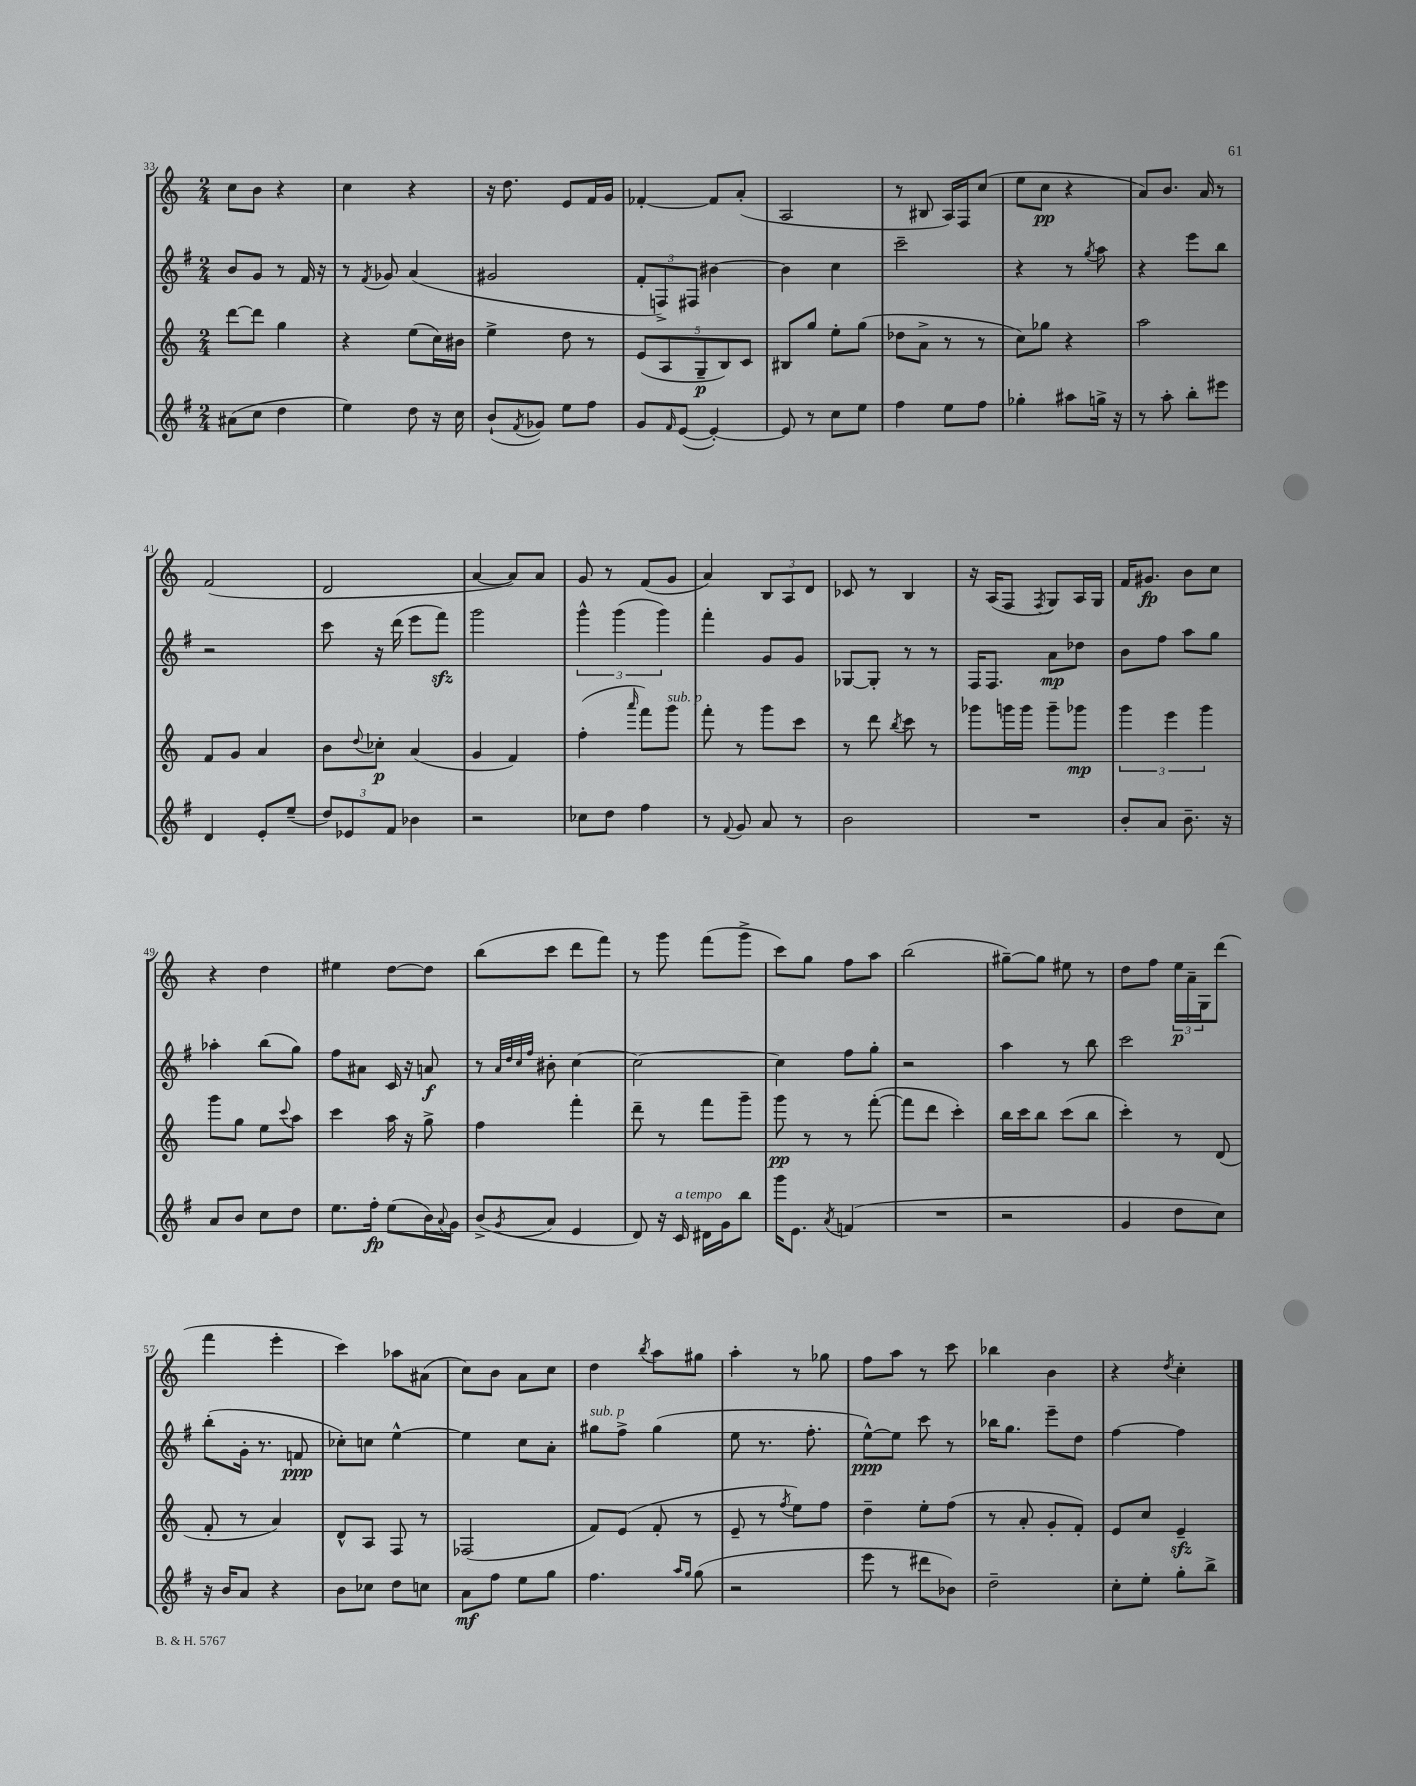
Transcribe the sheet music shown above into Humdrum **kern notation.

**kern	**kern	**kern	**kern
*staff4	*staff3	*staff2	*staff1
*clefG2	*clefG2	*clefG2	*clefG2
*k[f#]	*k[]	*k[f#]	*k[]
*M2/4	*M2/4	*M2/4	*M2/4
(8a#	[8ddd	8b	8cc
8cc	8ddd]	8g	8b
4dd	4gg	8r	4r
.	.	16f#	.
.	.	16r	.
=	=	=	=
4ee)	4r	8r	4cc
.	.	8qf#	.
.	.	8g-	.
8dd	(8ee	(4a	4r
16r	16cc)	.	.
16cc	16b#	.	.
=	=	=	=
(8b`	4ee^	2g#	16r
.	.	.	8.dd
8qf#	.	.	.
8g-)	.	.	.
8ee	8dd	.	8e
8ff#	8r	.	16f
.	.	.	16g
=	=	=	=
8g	(10e	12f#'	[4f-'
.	.	12F^)	.
.	10A	.	.
16qqf#	.	.	.
([8e	.	.	.
.	.	12F#	.
.	10G~	.	.
4e'_)	.	[4b#	8f-]
.	10B)	.	.
.	.	.	(8a'
.	10c	.	.
=	=	=	=
8e]	8B#	4b#]	2A
8r	8gg	.	.
8cc	8ee'	4cc	.
8ee	(8gg	.	.
=	=	=	=
4ff#	8dd-	2ccc~	8r
.	8a^	.	8B#
8ee	8r	.	16A)
.	.	.	16F
8ff#	8r	.	(8cc
=	=	=	=
4gg-'	8cc)	4r	8ee
.	8gg-	.	8cc
8aa#	4r	8r	4r
.	.	8qgg	.
16gg^	.	8aa	.
16r	.	.	.
=	=	=	=
8r	2aa	4r	8a)
8aa'	.	.	8.b
8bb'	.	8eee	.
.	.	.	16a
8eee#	.	8bb	8r
=	=	=	=
4d	8f	2r	(2f
.	8g	.	.
8e'	4a	.	.
(8ee~	.	.	.
=	=	=	=
12dd)	8b	8ccc	2d
12e-	.	.	.
.	8qqdd	.	.
.	8cc-'	16r	.
12f#	.	.	.
.	.	(16ddd	.
4b-	(4a	8eee	.
.	.	8fff#)	.
=	=	=	=
2r	4g	2ggg	[4a
.	4f)	.	8a])
.	.	.	8a
=	=	=	=
8cc-	(4ff'	6ggg^^	8g
8dd	.	.	8r
.	.	(6ggg	.
.	16qqaaa	.	.
4ff#	8fff)	.	(8f
.	.	6ggg)	.
.	8ggg	.	8g
=	=	=	=
8r	8fff'	4fff#'	4a)
8qqf#	.	.	.
8g	8r	.	.
8a	8ggg	8g	12B
.	.	.	12A
8r	8ccc	8g	.
.	.	.	12d
=	=	=	=
2b	8r	[8G-	8c-
.	8ddd	8G-']	8r
.	8qbb	.	.
.	8ccc	8r	4B
.	8r	8r	.
=	=	=	=
2r	8ggg-	16F#	16r
.	.	8.F#	(16A
.	16ggg	.	8F
.	16ggg	.	.
.	.	.	8qF
.	8ggg~	8a	8G)
.	8ggg-	8dd-	16A
.	.	.	16G
=	=	=	=
8b'	6ggg	8b	16f
.	.	.	8.g#
8a	.	8ff#	.
.	6eee	.	.
8.b~	.	8aa	8b
.	6ggg	.	.
.	.	8gg	8cc
16r	.	.	.
=	=	=	=
8a	8ggg	4aa-'	4r
8b	8gg	.	.
8cc	8ee	(8bb	4dd
.	8qqccc	.	.
8dd	8aa	8gg)	.
=	=	=	=
8.ee	4ccc	8ff#	4ee#
.	.	8a#	.
16ff#'	.	.	.
(8ee	16aa	16c	[8dd
.	16r	16r	.
16b)	8gg^	8a	8dd]
8qqa	.	.	.
16g	.	.	.
=	=	=	=
(8b^	4ff	8r	(8bb
.	.	32qqa	.
.	.	32qqdd	.
.	.	32qqcc	.
8qg	.	32qqff#	.
8a	.	8b#'	8ccc
4e	4fff'	[4cc	8ddd
.	.	.	8fff)
=	=	=	=
8d)	8ddd~	2cc_	8r
16r	8r	.	8ggg
16c	.	.	.
16d#	8fff	.	(8fff
16g	.	.	.
8bb	8ggg~	.	8ggg^
=	=	=	=
16ggg	8ggg	4cc]	8ccc)
8.e	.	.	.
.	8r	.	8gg
8qa	.	.	.
(4f	8r	8ff#	8ff
.	([8fff'	8gg'	8aa
=	=	=	=
2r	8fff]	2r	(2bb
.	8ddd	.	.
.	4ccc')	.	.
=	=	=	=
2r	16bb	4aa	[8gg#~)
.	16ccc	.	.
.	8bb	.	8gg#]
.	(8ccc	8r	8ee#
.	8bb	8bb	8r
=	=	=	=
4g	4ccc')	2ccc	8dd
.	.	.	8ff
8dd	8r	.	24ee
.	.	.	24a~
.	.	.	24G
8cc)	(8d	.	(8ddd
=	=	=	=
16r	8f'	(8bb'	4fff
16b	.	.	.
8a	8r	16g'	.
.	.	8.r	.
4r	4a)	.	4eee'
.	.	8f	.
=	=	=	=
8b	8d^^	8cc-')	4ccc)
8cc-	8A	8cc	.
8dd	8F	[4ee^^	8aa-
8cc	8r	.	(8a#
=	=	=	=
8a	(2F-	4ee]	8cc)
8ff#	.	.	8b
8ee	.	8cc	8a
8gg	.	8a'	8cc
=	=	=	=
4.ff#	8f)	8gg#	4dd
.	(8e	8ff#^	.
.	.	.	8qbb
.	8f'	(4gg#	8aa
16qqaa	.	.	.
16qqgg	.	.	.
(8gg	8r	.	8gg#
=	=	=	=
2r	8e~	8ee	4aa'
.	8r	8.r	.
.	8qff	.	.
.	8ee)	.	8r
.	.	8.ff#'	.
.	8ff	.	8gg-
=	=	=	=
8eee	4dd~	[8ee^^)	8ff
8r	.	8ee]	8aa
8ddd#	8ee'	8ccc	8r
8b-)	(8ff	8r	8ccc
=	=	=	=
2dd~	8r	16bb-	4bb-
.	.	8.gg	.
.	8a'	.	.
.	8g'	8eee~	4b
.	8f')	8dd	.
=	=	=	=
8cc'	8e	[4ff#	4r
8ee'	8cc	.	.
.	.	.	8qdd
8gg'	4e~	4ff#]	4cc'
8bb^	.	.	.
==	==	==	==
*-	*-	*-	*-
